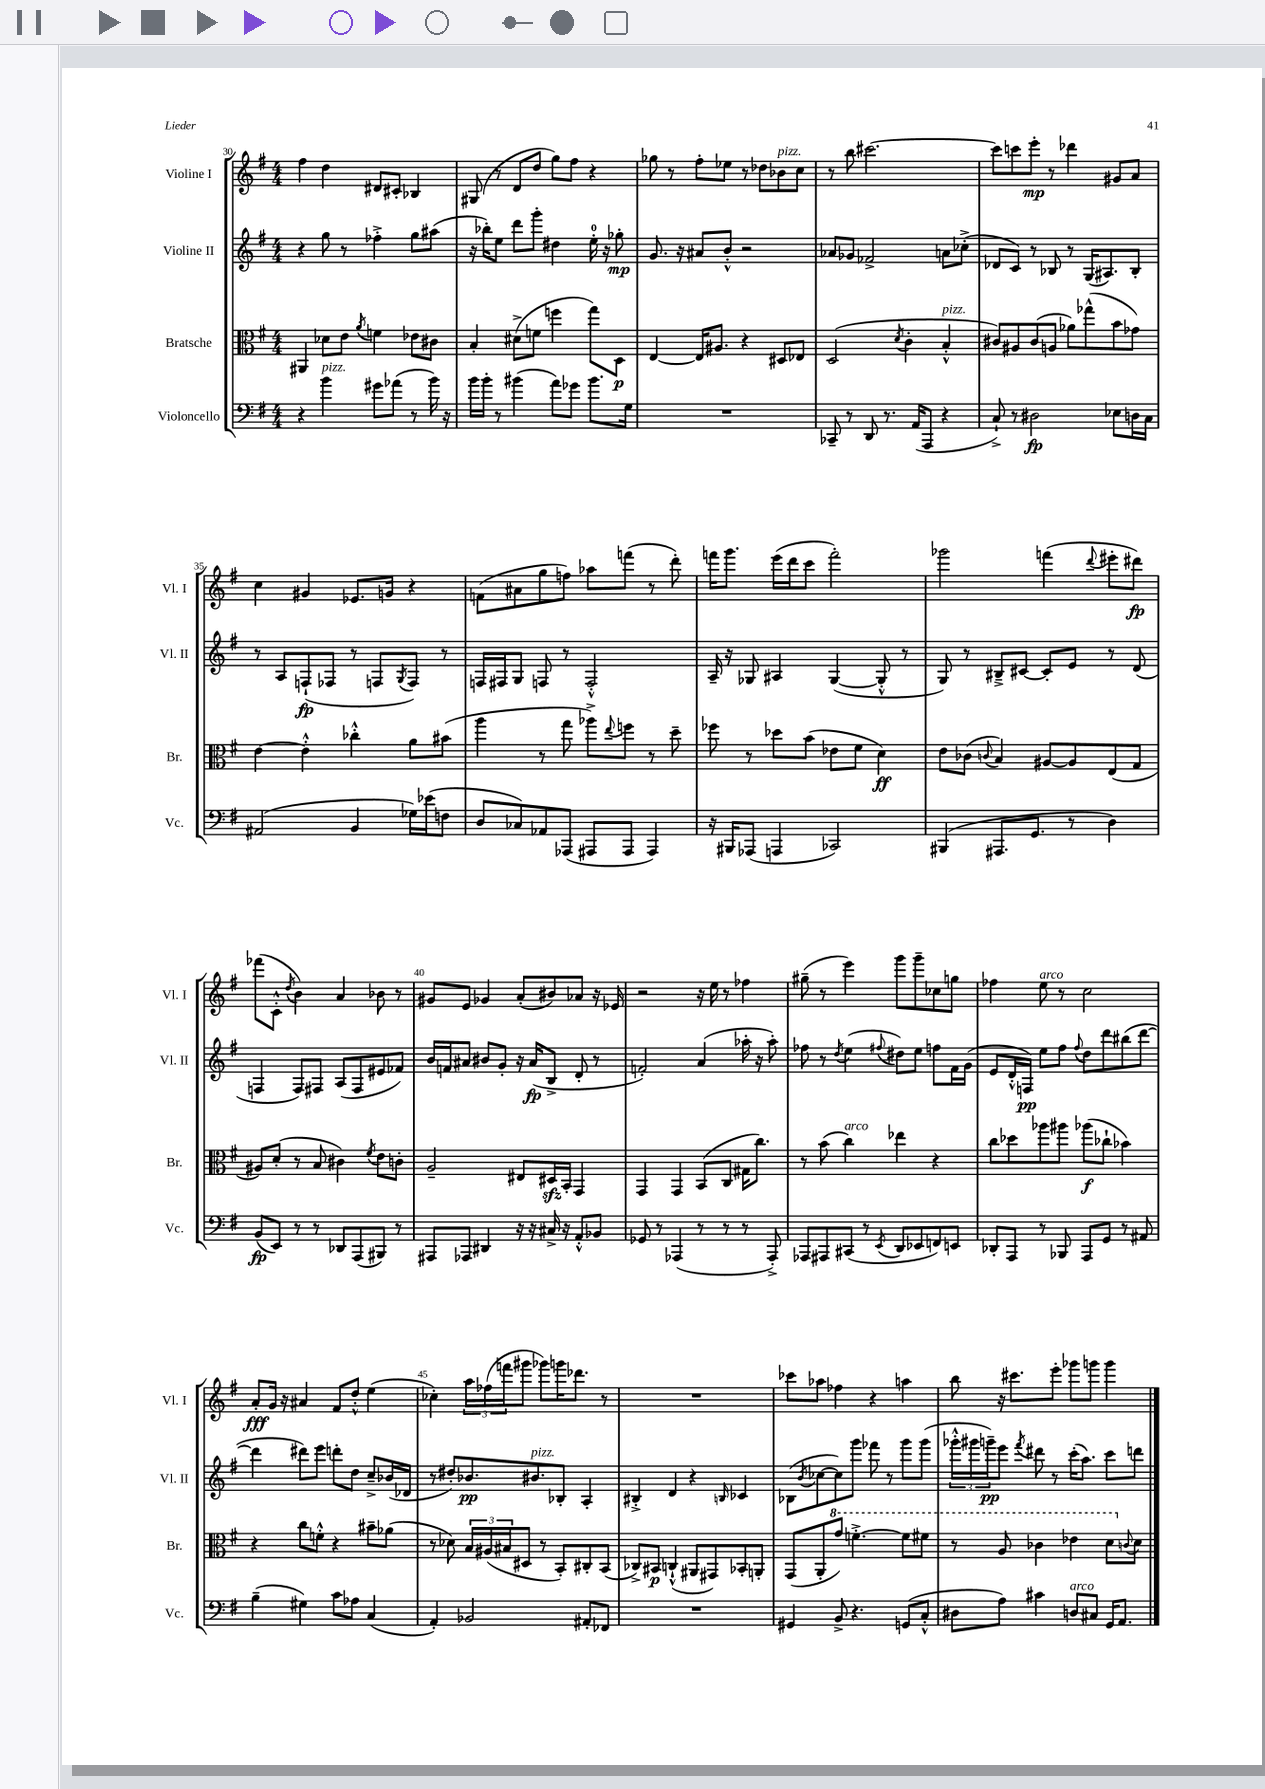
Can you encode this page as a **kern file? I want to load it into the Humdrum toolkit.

**kern	**dynam	**kern	**dynam	**kern	**dynam	**kern	**dynam
*part4	*part4	*part3	*part3	*part2	*part2	*part1	*part1
*staff4	*staff4	*staff3	*staff3	*staff2	*staff2	*staff1	*staff1
*I"Violoncello	*	*I"Bratsche	*	*I"Violine II	*	*I"Violine I	*
*I'Vc.	*	*I'Br.	*	*I'Vl. II	*	*I'Vl. I	*
*clefF4	*	*clefC3	*	*clefG2	*	*clefG2	*
*k[f#]	*	*k[f#]	*	*k[f#]	*	*k[f#]	*
*M4/4	*	*M4/4	*	*M4/4	*	*M4/4	*
=30	=30	=30	=30	=30	=30	=30	=30
4r	.	4AA#X/	.	4r	.	4ff#\	.
!LO:TX:a:i:t=pizz.	!	!	!	!	!	!	!
4b\	.	8d-X\L	.	8gg\	.	4dd\	.
.	.	8e\J	.	8r	.	.	.
.	.	8qa/	.	.	.	.	.
8g#X\L	.	4fn\	.	4ff-X'^\	.	8d#X/L	.
(8a-X\J	.	.	.	.	.	8c#X'/J	.
8r	.	8e-X\L	.	8gg\L	.	4B-X/	.
16b\)	.	8c#X\J	.	(8aa#X\J	.	.	.
16r	.	.	.	.	.	.	.
=31	=31	=31	=31	=31	=31	=31	=31
16b\LL	.	4B'/	.	16r	.	(8G#X/	.
16b'\JJ	.	.	.	16bb-X'\KL)	.	.	.
8r	.	.	.	8ee\J	.	8r	.
(4b#X\	.	(8d#X^\L	.	8ddd\L	.	8d/L	.
.	.	8fn\J	.	8ggg'\J	.	8dd/J	.
8a\L)	.	4ffn\	.	4dd#X\	.	8gg\L)	.
8g-X\J	.	.	.	.	.	8ff#\J	.
8.b#\L	.	8gg\L)	.	16ee'\	.	4r	.
.	.	.	.	16r	.	.	.
.	.	8D\J	p	8gg-X'\	mp	.	.
16G\Jk	.	.	.	.	.	.	.
=32	=32	=32	=32	=32	=32	=32	=32
1r	.	[4E/	.	8.g/	.	8gg-X\	.
.	.	.	.	.	.	8r	.
.	.	.	.	16r	.	.	.
.	.	16E/KL]	.	8a#X/L	.	8ff#'\L	.
.	.	8.A#X/J	.	.	.	.	.
.	.	.	.	8b'^^/J	.	8ee-X\J	.
.	.	4r	.	2r	.	8r	.
.	.	.	.	.	.	8dd-X\L	.
!	!	!	!	!	!	!LO:TX:a:i:t=pizz.	!
.	.	8D#X/L	.	.	.	8b-X\	.
.	.	8E-X/J	.	.	.	8cc\J	.
=33	=33	=33	=33	=33	=33	=33	=33
8CC-X~/	.	(2D/	.	8a-X/L	.	8r	.
8r	.	.	.	8g-X/J	.	8bb\	.
8DD/	.	.	.	2f-X^/	.	[2.ccc#X\	.
8.r	.	.	.	.	.	.	.
.	.	8qd/	.	.	.	.	.
.	.	4c'\	.	.	.	.	.
(16AA/KL	.	.	.	.	.	.	.
8AAA/J	.	.	.	.	.	.	.
!	!	!LO:TX:a:i:t=pizz.	!	!	!	!	!
4r	.	4B'^^/	.	8an\L	.	.	.
.	.	.	.	(8cc-X'^\J	.	.	.
=34	=34	=34	=34	=34	=34	=34	=34
8C`^/)	.	8c#X/L)	.	8d-X/L	.	8ccc#\L]	.
8r	.	8A#X/	.	8c/J)	.	8cccn\	.
2D#X\	fp	(8c#/	.	8r	.	8eee'\J	mp
.	.	8An/J	.	8B-X/	.	8r	.
.	.	8a-X\L)	.	8r	.	4ddd-X\	.
.	.	(8gg-X^^\	.	(16G/KL	.	.	.
.	.	.	.	8.A#X/)	.	.	.
8E-X\L	.	8b\	.	.	.	8g#X/L	.
16Dn\L	.	8g-X\J)	.	8B-'/J	.	8a/J	.
16C\JJ	.	.	.	.	.	.	.
!!LO:LB:g=z
=35	=35	=35	=35	=35	=35	=35	=35
(2AA#X/	.	[4e\	.	8r	.	4cc\	.
.	.	.	.	8A/L	.	.	.
.	.	4e'^^\]	.	(8Fn`/	fp	4g#X/	.
.	.	.	.	8F-X/J	.	.	.
4BB/	.	4cc-X'^^\	.	8r	.	8.e-X/L	.
.	.	.	.	8Fn/L	.	.	.
.	.	.	.	.	.	16gn/Jk	.
.	.	.	.	8qG/	.	.	.
16G-X\LL)	.	8a\L	.	8F/J)	.	4r	.
(16e-X\J	.	.	.	.	.	.	.
8Fn\J	.	(8b#X\J	.	8r	.	.	.
=36	=36	=36	=36	=36	=36	=36	=36
8D/L	.	4aa\	.	16Fn/LL	.	(8fn\L	.
.	.	.	.	16F#X/J	.	.	.
8C-X/)	.	.	.	8G/J	.	8a#X\	.
8AA-X/	.	8r	.	8Fn/	.	8gg\	.
(8AAA-X/J	.	8gg\	.	8r	.	8ffn\J)	.
8AAA#X/L	.	8aa-X^\L)	.	2F'^^/	.	8aa-X\L	.
.	.	8qqee/	.	.	.	.	.
8AAA#/J	.	8ffn\J	.	.	.	(8fffn\J	.
4AAA#/)	.	8r	.	.	.	8r	.
.	.	8dd~\	.	.	.	8ddd'\)	.
=37	=37	=37	=37	=37	=37	=37	=37
16r	.	8ff-X\	.	16A~/	.	16fffn\KL	.
16BBB#X/KL	.	.	.	16r	.	8.ggg\J	.
(8AAA-X/J	.	8r	.	8G-X/	.	.	.
4AAAn/	.	8dd-X\L	.	4A#X/	.	(16eee\LL	.
.	.	.	.	.	.	16ddd\J	.
.	.	(8b\J	.	.	.	8ccc\J	.
2CC-X/)	.	8e-X\L	.	([4G-/	.	2fff'\)	.
.	.	8f#\J	.	.	.	.	.
.	.	4d\)	ff	8G-'^^/]	.	.	.
.	.	.	.	8r	.	.	.
=38	=38	=38	=38	=38	=38	=38	=38
(4BBB#X/	.	8e\L	.	8G/)	.	2ggg-X\	.
.	.	(8c-X\J	.	8r	.	.	.
.	.	8qqcn/	.	.	.	.	.
8.AAA#X/L	.	4B/)	.	8B#X~^/L	.	.	.
.	.	.	.	[8c#X/J	.	.	.
8.GG/J	.	.	.	.	.	.	.
.	.	[8A#X/L	.	8c#'/L]	.	(4fffn\	.
8r	.	8A#/]	.	8e/J	.	.	.
.	.	.	.	.	.	8qqddd/	.
4D\)	.	(8E/	.	8r	.	8eee#X'\L	.
.	.	8G/J	.	(8d/	.	8ddd#X\J)	fp
!!LO:LB:g=z
=39	=39	=39	=39	=39	=39	=39	=39
(8BB/L	fp	8A#X/L)	.	4Fn/	.	(8fff-X\L	.
8EE/J)	.	(8d'/J	.	.	.	8c'^^\J	.
.	.	.	.	.	.	8qdd/	.
8r	.	8r	.	8F/L)	.	4b\)	.
8r	.	8B/	.	8F#X/J	.	.	.
8DD-X/L	.	4c#X\)	.	(8A/L	.	4a/	.
(8AAA/	.	.	.	8F#/	.	.	.
.	.	8qf#/	.	.	.	.	.
8BBB#X/J)	.	8e\L	.	8e#X/	.	8b-X\	.
8r	.	8cn'\J	.	8f-X/J)	.	8r	.
=40	=40	=40	=40	=40	=40	=40	=40
8AAA#X/L	.	2A~/	.	16b/LL	.	8g#X/L	.
.	.	.	.	16fn/J	.	.	.
8AAA-X/J	.	.	.	8a#X/J	.	8e/J	.
4DD#X/	.	.	.	8b#X/L	.	4g-X/	.
.	.	.	.	8g'/J	.	.	.
16r	.	8E#X/L	.	16r	.	(8a'/L	.
16r	.	.	.	(16a#/KL	fp	.	.
16C#X^/	.	16D#Xzz/L	.	8B^/J	.	8b#X/)	.
16r	.	16BB'/JJ	.	.	.	.	.
8AA'^^/L	.	4GG/	.	8d'/	.	8a-X/J	.
8BB-X/J	.	.	.	8r	.	16r	.
.	.	.	.	.	.	16e-X/	.
=41	=41	=41	=41	=41	=41	=41	=41
8GG-X/	.	4GG/	.	2fn'/)	.	2r	.
8r	.	.	.	.	.	.	.
(4AAA-X/	.	4GG/	.	.	.	.	.
8r	.	(8BB/L	.	(4a/	.	16r	.
.	.	.	.	.	.	16ee\	.
8r	.	8C/J	.	.	.	8r	.
8r	.	16G#X\KL	.	16aa-X'\	.	4ff-X\	.
.	.	8.cc\J)	.	16r	.	.	.
8AAA-'^/)	.	.	.	8aa-'\)	.	.	.
=42	=42	=42	=42	=42	=42	=42	=42
8AAA-X/L	.	8r	.	8ff-X\	.	(8gg#X~\	.
8AAA#X/	.	(8b\	.	8r	.	8r	.
.	.	.	.	8qdd/	.	.	.
!	!	!LO:TX:a:i:t=arco	!	!	!	!	!
(8CC#X/J	.	4cc\)	.	(4ee\	.	4eee\)	.
8r	.	.	.	.	.	.	.
8qEE/	.	.	.	8qqff#X/	.	.	.
8DD/L	.	4ee-X\	.	8dd#X\L)	.	8ggg\L	.
8EE-X/	.	.	.	8ee\J	.	8ggg~\	.
8FFn/)	.	4r	.	8ffn\L	.	8cc-X\	.
8EEn/J	.	.	.	16f#\L	.	8ggn\J	.
.	.	.	.	(16g\JJ	.	.	.
=43	=43	=43	=43	=43	=43	=43	=43
8DD-X'/L	.	8cc\L	.	8e/L	.	4ff-X\	.
8AAA/J	.	8dd-X\	.	16d'^^/L	.	.	.
.	.	.	.	16Fn/JJ)	pp	.	.
!	!	!	!	!	!	!LO:TX:a:i:t=arco	!
8r	.	8aa-X\	.	8ee\L	.	8ee\	.
8BBB-X/	.	8aa#X\J	.	8ff#\J	.	8r	.
.	.	.	.	8qqff#/	.	.	.
8AAA/L	.	(8aa-X\L	f	8dd\L	.	2cc\	.
8GG/J	.	8cc-X`\J	.	8ddd\	.	.	.
8r	.	4b-X\)	.	(8bb#X\	.	.	.
8AA#X/	.	.	.	[8ddd\J	.	.	.
!!LO:LB:g=z
=44	=44	=44	=44	=44	=44	=44	=44
(4B~\	.	4r	.	4ddd\]	.	8a'/L	fff
.	.	.	.	.	.	16g/Jk	.
.	.	.	.	.	.	16r	.
4G#X\)	.	8cc\L	.	8ddd#X\L)	.	4a#X/	.
.	.	8fn'^^\J	.	8eee\J	.	.	.
8c\L	.	4r	.	8dddn'\L	.	8f#/L	.
8A-X\J	.	.	.	8dd\J	.	8dd'^^/J	.
(4C/	.	8b#X~\L	.	8cc~^/L	.	(4ee\	.
.	.	(8a-X\J	.	(16b-X/L	.	.	.
.	.	.	.	16d-X/JJ	.	.	.
=45	=45	=45	=45	=45	=45	=45	=45
4AA'/)	.	8r	.	8r	.	4cc-X'\)	.
.	.	8d-X\)	.	8dd#X'/L)	.	.	.
2BB-X/	.	24B/LL	.	8.b-X/	pp	24aa\LL	.
.	.	(24A#X/	.	.	.	(24ff-X\	.
.	.	24B#X/J	.	.	.	24fffn\J	.
.	.	8D#X/J	.	.	.	8ggg#X\J	.
!	!	!	!	!LO:TX:a:i:t=pizz.	!	!	!
.	.	.	.	8.b#X/	.	.	.
.	.	8r	.	.	.	8ggg-X\L)	.
.	.	8BB'/L)	.	8B-X'/J	.	16gggn\K	.
.	.	.	.	.	.	8.ddd-X\J	.
8AA#X'/L	.	8C#X'/	.	4A'/	.	.	.
8FF-X/J	.	(8BB/J	.	.	.	8r	.
=46	=46	=46	=46	=46	=46	=46	=46
1r	.	8C-X^/L)	.	4B#X'^/	.	1r	.
.	.	8BB#X/J	p	.	.	.	.
.	.	(4Cn`^^/	.	4d/	.	.	.
.	.	8AA#X/L	.	4r	.	.	.
.	.	8GG#X/)	.	.	.	.	.
.	.	.	.	16qqBn/	.	.	.
.	.	8BB-X'/	.	4c-X/	.	.	.
.	.	8AAn'/J	.	.	.	.	.
=47	=47	=47	=47	=47	=47	=47	=47
4GG#X/	.	(8GG/L	.	(8B-X\L	.	8ccc-X\L	.
.	.	.	.	8qb/	.	.	.
.	.	8AA'/	.	[8cc-X\	.	8aa-X\J	.
*	*	*8va	*	*	*	*	*
8BB^/	.	8gg/J)	.	8cc-\])	.	4ff-X\	.
4.r	.	[4.ffn'^\	.	8ggg\J	.	.	.
.	.	.	.	8fff-X\	.	4r	.
.	.	.	.	8r	.	.	.
(8GGn/L	.	8ff\L]	.	8ggg\L	.	4aan\	.
8C'^^/J	.	8ff#X\J	.	(8ggg\J	.	.	.
=48	=48	=48	=48	=48	=48	=48	=48
8D#X\L	.	8r	.	24ggg-X'^^\LL	.	8bb\	.
.	.	.	.	24ggg#X\	.	.	.
.	.	.	.	24gggn~\J)	pp	.	.
8A\J)	.	8a/	.	8eee\J	.	16r	.
.	.	.	.	.	.	8.ccc#X\L	.
.	.	.	.	8qfff#/	.	.	.
4c#X\	.	4cc-X\	.	8ddd#X\	.	.	.
.	.	.	.	8r	.	8eee'\J	.
!LO:TX:a:i:t=arco	!	!	!	!	!	!	!
8Dn/L	.	4ee-X\	.	(16ccc'\KL	.	8ggg-X\L	.
.	.	.	.	8.aa\J)	.	.	.
8C#X/J	.	.	.	.	.	8gggn\J	.
16GG/KL	.	8dd\L	.	8ccc\L	.	4ggg\	.
8.AA/J	.	.	.	.	.	.	.
*	*	*X8va	*	*	*	*	*
.	.	8qqcn/	.	.	.	.	.
.	.	8d\J	.	8dddn\J	.	.	.
==	==	==	==	==	==	==	==
*-	*-	*-	*-	*-	*-	*-	*-
